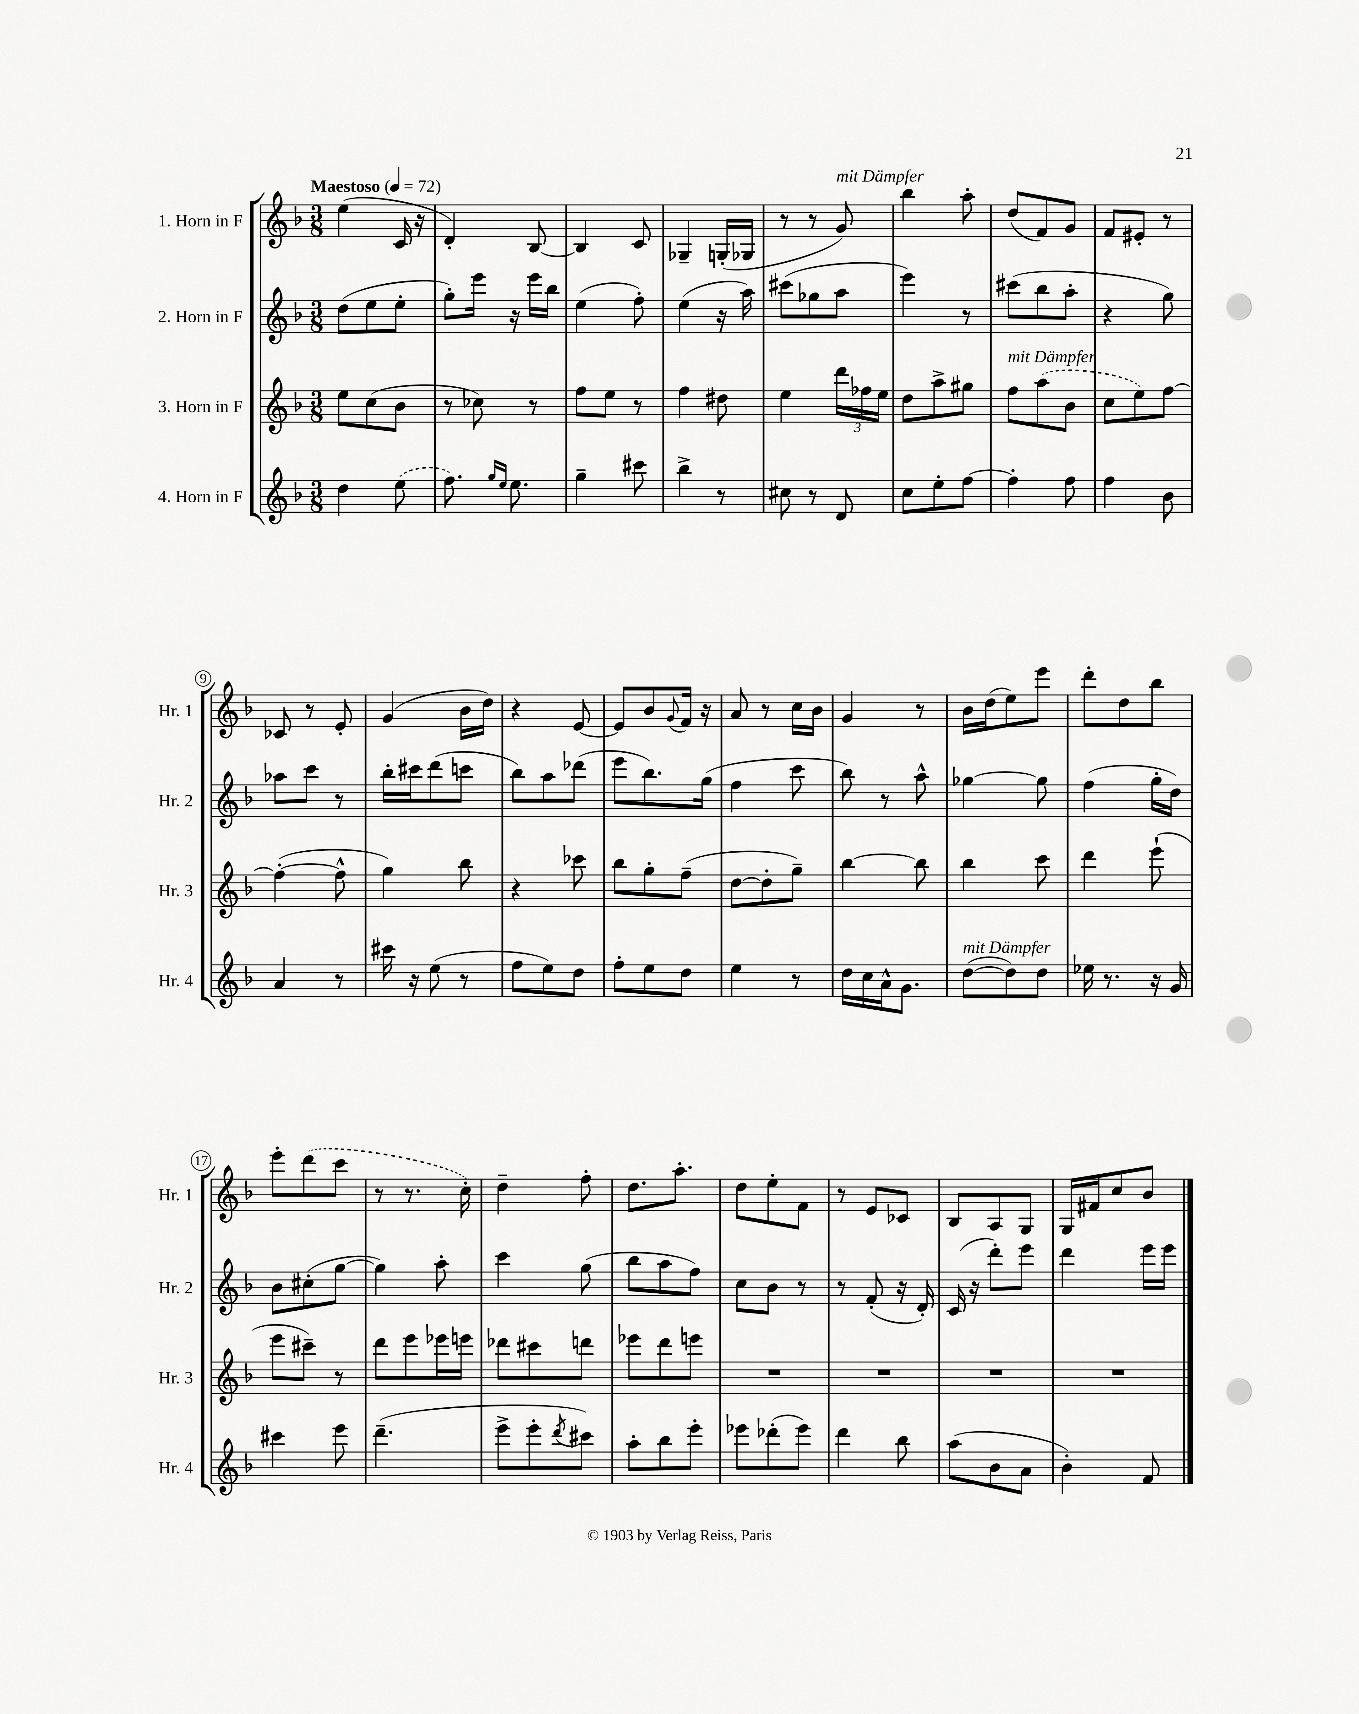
<<
\new StaffGroup <<
\new Staff = "s0" \with { instrumentName = "1. Horn in F" shortInstrumentName = "Hr. 1" } {
    \clef treble \key f \major \numericTimeSignature \time 3/8 \tempo "Maestoso" 4 = 72
    e''4( c'16 r16 |
    d'4-.) bes8~ |
    bes4 c'8 |
    ges4-- g16-.( ges16 |
    r8 r8 g'8^\markup { \italic "mit Dämpfer" }) |
    bes''4 a''8-. |
    d''8( f'8) g'8 |
    f'8 eis'8-. r8 |
    ces'8 r8 e'8-. |
    g'4( bes'16 d''16) |
    r4 e'8~ |
    e'8 bes'8 \appoggiatura { g'8 } f'16 r16 |
    a'8 r8 c''16 bes'16 |
    g'4 r8 |
    bes'16 d''16( e''8) e'''8 |
    d'''8-. d''8 bes''8 |
    e'''8-. \once \slurDashed d'''8( c'''8 |
    r8 r8. c''16-.) |
    d''4-- f''8-. |
    d''8. a''8.-. |
    d''8 e''8-. f'8 |
    r8 e'8 ces'8 |
    bes8 a8 g8 |
    g16 fis'16 c''8 bes'8 \bar "|." |
}
\new Staff = "s1" \with { instrumentName = "2. Horn in F" shortInstrumentName = "Hr. 2" } {
    \clef treble \key f \major \numericTimeSignature \time 3/8
    d''8( e''8 e''8-. |
    g''8-.) e'''16 r16 e'''16 bes''16 |
    e''4( f''8-.) |
    e''4( r16 a''16) |
    cis'''8( ges''8 a''8 |
    e'''4) r8 |
    cis'''8( bes''8 a''8-. |
    r4 g''8) |
    aes''8 c'''8 r8 |
    bes''16-. cis'''16 d'''8( c'''8 |
    bes''8) a''8 des'''8( |
    e'''8 bes''8.) g''16( |
    f''4 c'''8 |
    bes''8) r8 a''8-^ |
    ges''4~ ges''8 |
    f''4( g''16-. d''16) |
    bes'8 cis''8-.( g''8~ |
    g''4) a''8-. |
    c'''4 g''8( |
    bes''8 a''8 f''8) |
    c''8 bes'8 r8 |
    r8 f'8-.( r16 d'16-.) |
    c'16( r16 d'''8-.) e'''8 |
    d'''4 e'''16 e'''16 \bar "|." |
}
\new Staff = "s2" \with { instrumentName = "3. Horn in F" shortInstrumentName = "Hr. 3" } {
    \clef treble \key f \major \numericTimeSignature \time 3/8
    e''8 c''8( bes'8 |
    r8 ces''8) r8 |
    f''8 e''8 r8 |
    f''4 dis''8 |
    e''4 \tuplet 3/2 { d'''16 fes''16 e''16 } |
    d''8 a''8-> gis''8 |
    f''8^\markup { \italic "mit Dämpfer" } \once \slurDashed a''8( bes'8 |
    c''8 e''8) f''8~ |
    f''4~-.( f''8-^ |
    g''4) bes''8 |
    r4 ces'''8 |
    bes''8 g''8-. f''8--( |
    d''8~ d''8-. g''8--) |
    bes''4~ bes''8 |
    bes''4 c'''8 |
    d'''4 e'''8-!( |
    e'''8 cis'''8--) r8 |
    d'''8 e'''8 ees'''16 e'''16 |
    des'''8 cis'''8 d'''8 |
    ees'''8 d'''8 e'''8 |
    R4. |
    R4. |
    R4. |
    R4. \bar "|." |
}
\new Staff = "s3" \with { instrumentName = "4. Horn in F" shortInstrumentName = "Hr. 4" } {
    \clef treble \key f \major \numericTimeSignature \time 3/8
    d''4 \once \slurDashed e''8( |
    f''8.) \grace { g''16 e''16 } e''8. |
    g''4-- cis'''8 |
    bes''4-> r8 |
    cis''8 r8 d'8 |
    c''8 e''8-. f''8~ |
    f''4-. f''8 |
    f''4 bes'8 |
    a'4 r8 |
    cis'''16 r16 e''8( r8 |
    f''8 e''8) d''8 |
    f''8-. e''8 d''8 |
    e''4 r8 |
    d''16 c''16 a'16-^ g'8. |
    d''8~^\markup { \italic "mit Dämpfer" }( d''8) d''8 |
    ees''16 r8. r16 g'16 |
    cis'''4 e'''8 |
    d'''4.--( |
    e'''8-> e'''8-. \acciaccatura { d'''8 } cis'''8) |
    a''8-. bes''8 e'''8-. |
    ees'''8 des'''8-.( ees'''8) |
    d'''4 bes''8 |
    a''8( bes'8 a'8 |
    bes'4-.) f'8 \bar "|." |
}
>>
>>
\layout { \context { \Score \override BarNumber.stencil = #(make-stencil-circler 0.1 0.3 ly:text-interface::print) } }
